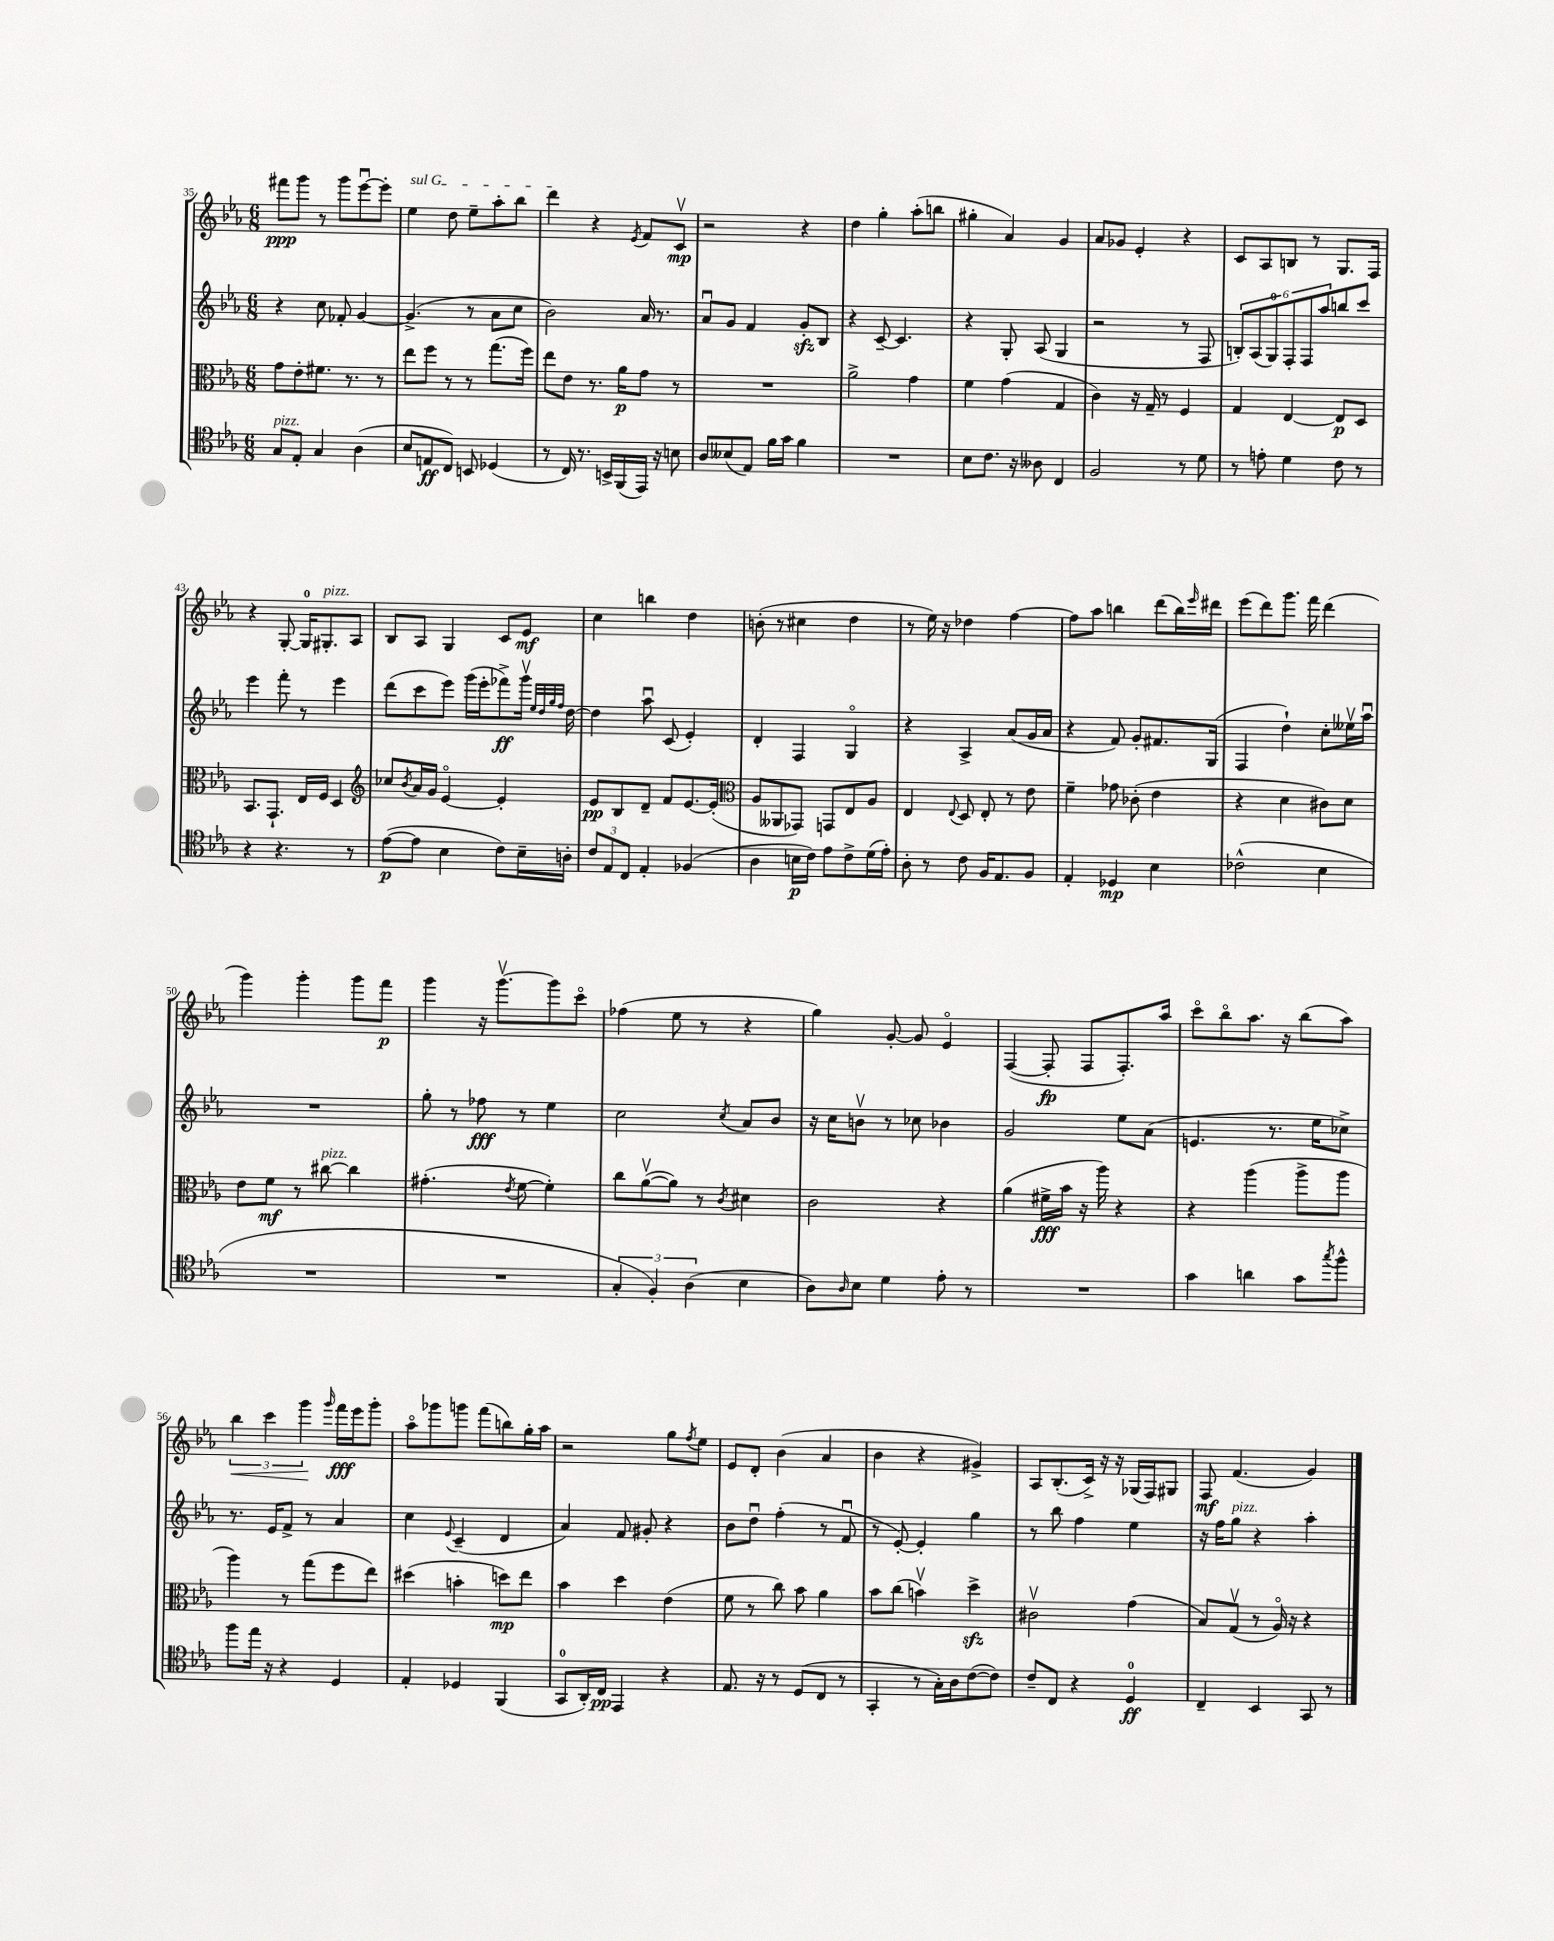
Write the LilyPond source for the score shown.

<<
\new StaffGroup <<
\new Staff = "s0" {
    \clef treble \key ees \major \numericTimeSignature \time 6/8
    fis'''8\ppp g'''8 r8 g'''8 ees'''8~\downbow ees'''8-. |
    \once \override TextSpanner.bound-details.left.text = \markup { \italic "sul G" } ees''4\startTextSpan d''8 ees''8-- aes''8-. bes''8 |
    d'''4\stopTextSpan r4 \acciaccatura { ees'8 } f'8 c'8\upbow\mp |
    r2 r4 |
    d''4 g''4-. aes''8-.( b''8 |
    gis''4-. aes'4) g'4 |
    aes'8 ges'8 ees'4-. r4 |
    c'8 aes8 b8 r8 g8. f16 |
    r4 g8~-. g16-0 gis8.-.^\markup { \italic "pizz." } aes8 |
    bes8 aes8 g4 c'8 ees'8\mf |
    c''4 b''4 d''4 |
    b'8-.( r8 cis''4 d''4 |
    r8 ees''16) r16 des''4 f''4~ |
    f''8 aes''8 b''4 d'''8( b''16) \grace { ees'''16 } dis'''16 |
    ees'''8( d'''8) g'''8. f'''16 d'''4( |
    g'''4) g'''4-. g'''8 f'''8\p |
    g'''4 r16 g'''8.~\upbow g'''8 c'''8\flageolet |
    fes''4( ees''8 r8 r4 |
    g''4) g'8~-. g'8 ees'4\flageolet |
    f4~( f8-.\fp f8 f8.-.) aes''16 |
    c'''8\flageolet bes''8\flageolet aes''8. r16 bes''8( aes''8) |
    \tuplet 3/2 { bes''4\< c'''4 g'''4\! } \grace { g'''16 } f'''16\fff ees'''16 g'''8-. |
    aes''8\flageolet ges'''8 g'''8 f'''8( b''8) g''16-. aes''16 |
    r2 g''8 \acciaccatura { f''8 } ees''8 |
    ees'8 d'8-. bes'4( aes'4 |
    bes'4 r4 gis'4->) |
    aes8 bes8.-.( c'16->) r16 r16 ges16( f16) gis8 |
    f8\mf f'4.( g'4) \bar "|." |
}
\new Staff = "s1" {
    \clef treble \key ees \major \numericTimeSignature \time 6/8
    r4 c''8 fes'8-. g'4~ |
    g'4.->( r8 aes'8 c''8 |
    bes'2) aes'16 r8. |
    aes'8\downbow g'8 f'4 g'8-.\sfz bes8 |
    r4 c'8~-- c'4. |
    r4 g8-. aes8( g4 |
    r2 r8 f8 |
    \tuplet 6/4 { b8-.) aes8( g8-0) f8-. f8 aes''8 } b''8 c'''8 |
    ees'''4 f'''8-. r8 ees'''4 |
    d'''8( c'''8 ees'''8) g'''16( ees'''16-. fes'''8->\ff) g'''16\upbow \grace { ees''32 d''32 g''32 f''32 } d''16~ |
    d''4 aes''8\downbow c'8( ees'4-.) |
    d'4-. f4 g4\flageolet |
    r4 aes4-> aes'8( g'16 aes'16 |
    r4 f'8) g'8-. fis'8. g16( |
    f4 d''4-!) c''8-. eeses''16\upbow aes''16\downbow |
    R2. |
    g''8-. r8 fes''8\fff r8 ees''4 |
    c''2 \acciaccatura { c''8 } aes'8 bes'8 |
    r16 c''16 b'8\upbow r8 ces''8 bes'4 |
    g'2 ees''8 aes'8( |
    e'4. r8. ees''16 ces''8->) |
    r8. ees'16 f'8-> r8 aes'4 |
    c''4 \appoggiatura { ees'8 } c'4--( d'4 |
    aes'4) f'8 gis'8-. r4 |
    bes'8 d''8\downbow f''4-.( r8 f'8\downbow |
    r8 ees'8~-.) ees'4-. g''4 |
    r8 bes''8 f''4 ees''4 |
    r16 f''16 g''8^\markup { \italic "pizz." } r4 aes''4-. \bar "|." |
}
\new Staff = "s2" {
    \clef alto \key ees \major \numericTimeSignature \time 6/8
    g'8 ees'8-. fis'8. r8. r8 |
    ees''8 f''8 r8 r8 g''8.( f''16) |
    ees''8 ees'8 r8. aes'16\p g'8 r8 |
    R2. |
    aes'2-> g'4 |
    f'4 g'4( g4 |
    c'4) r16 g16-- r8 f4 |
    g4 ees4~ ees8\p d8 |
    bes,8. g,8.-! ees16 f16 d4 |
    \clef treble ces''8 \acciaccatura { bes'8 } aes'16 g'16 ees'4~\flageolet ees'4-. |
    ees'8\pp bes8 d'8-- f'8 ees'8.~ ees'16-.( |
    \clef alto aes8 aeses,8 ges,8) g,8 ees8 aes8 |
    ees4 \appoggiatura { ees8 } d8 ees8-. r8 ees'8 |
    f'4-- ges'8 ces'8-.( ees'4 |
    r4 d'4 cis'8) d'8 |
    ees'8 f'8\mf r8 cis''8~^\markup { \italic "pizz." } cis''4 |
    gis'4.-.( \acciaccatura { ees'8 } f'8~ f'4-.) |
    c''8 aes'8~\upbow( aes'8) r8 \acciaccatura { c'8 } dis'4 |
    c'2 r4 |
    aes'4( fis'16->\fff bes'16 r16 aes''16) r4 |
    r4 aes''4( aes''8-> aes''8 |
    aes''4) r8 g''8( f''8 ees''8) |
    dis''4( b'4-. d''8\mp) ees''8 |
    bes'4 d''4 ees'4( |
    f'8 r8 c''8) bes'8 aes'4 |
    bes'8 c''8( b'4\upbow) d''4->\sfz |
    cis'2\upbow g'4( |
    bes8) g8\upbow( r8 aes16\flageolet) r16 r4 \bar "|." |
}
\new Staff = "s3" {
    \clef tenor \key ees \major \numericTimeSignature \time 6/8
    g8^\markup { \italic "pizz." } ees8-. g4 aes4( |
    bes8 e8\ff c8) b,8 des4( |
    r8 c16) r8. b,16-> f,16( ees,16) r16 b8 |
    aes8 beses8( ees8) f'16 g'16 f'4 |
    R2. |
    bes8 c'8. r16 aeses8 c4 |
    f2 r8 d'8 |
    r8 e'8-. d'4 c'8 r8 |
    r4 r4. r8 |
    ees'8~\p( ees'8 bes4 c'8) bes16-- a16-. |
    \tuplet 3/2 { c'8 ees8 c8 } ees4-. fes4( |
    aes4 b16\p c'16) ees'8 c'8-> d'16( ees'16-.) |
    aes8-. r8 c'8 f16 ees8. f8 |
    ees4-. des4\mp bes4 |
    ces'2-^( bes4 |
    R2. |
    R2. |
    \tuplet 3/2 { g4-. f4-.) aes4( } bes4 |
    aes8) \grace { aes16 } bes8 d'4 ees'8-. r8 |
    R2. |
    g'4 a'4 g'8 \acciaccatura { g''8 } f''8-^ |
    f''8 ees''16 r16 r4 d4 |
    ees4-. des4 f,4( |
    g,8-0 aes,16-.) c16\pp ees,4 r4 |
    ees8. r16 r8 d8( c8 r8 |
    g,4-. r8 g16-.) aes16 c'8~( c'8) |
    c'8-- c8 r4 d4-0\ff |
    c4-- bes,4 g,8 r8 \bar "|." |
}
>>
>>
\layout { \context { \Score currentBarNumber = #35 } }
